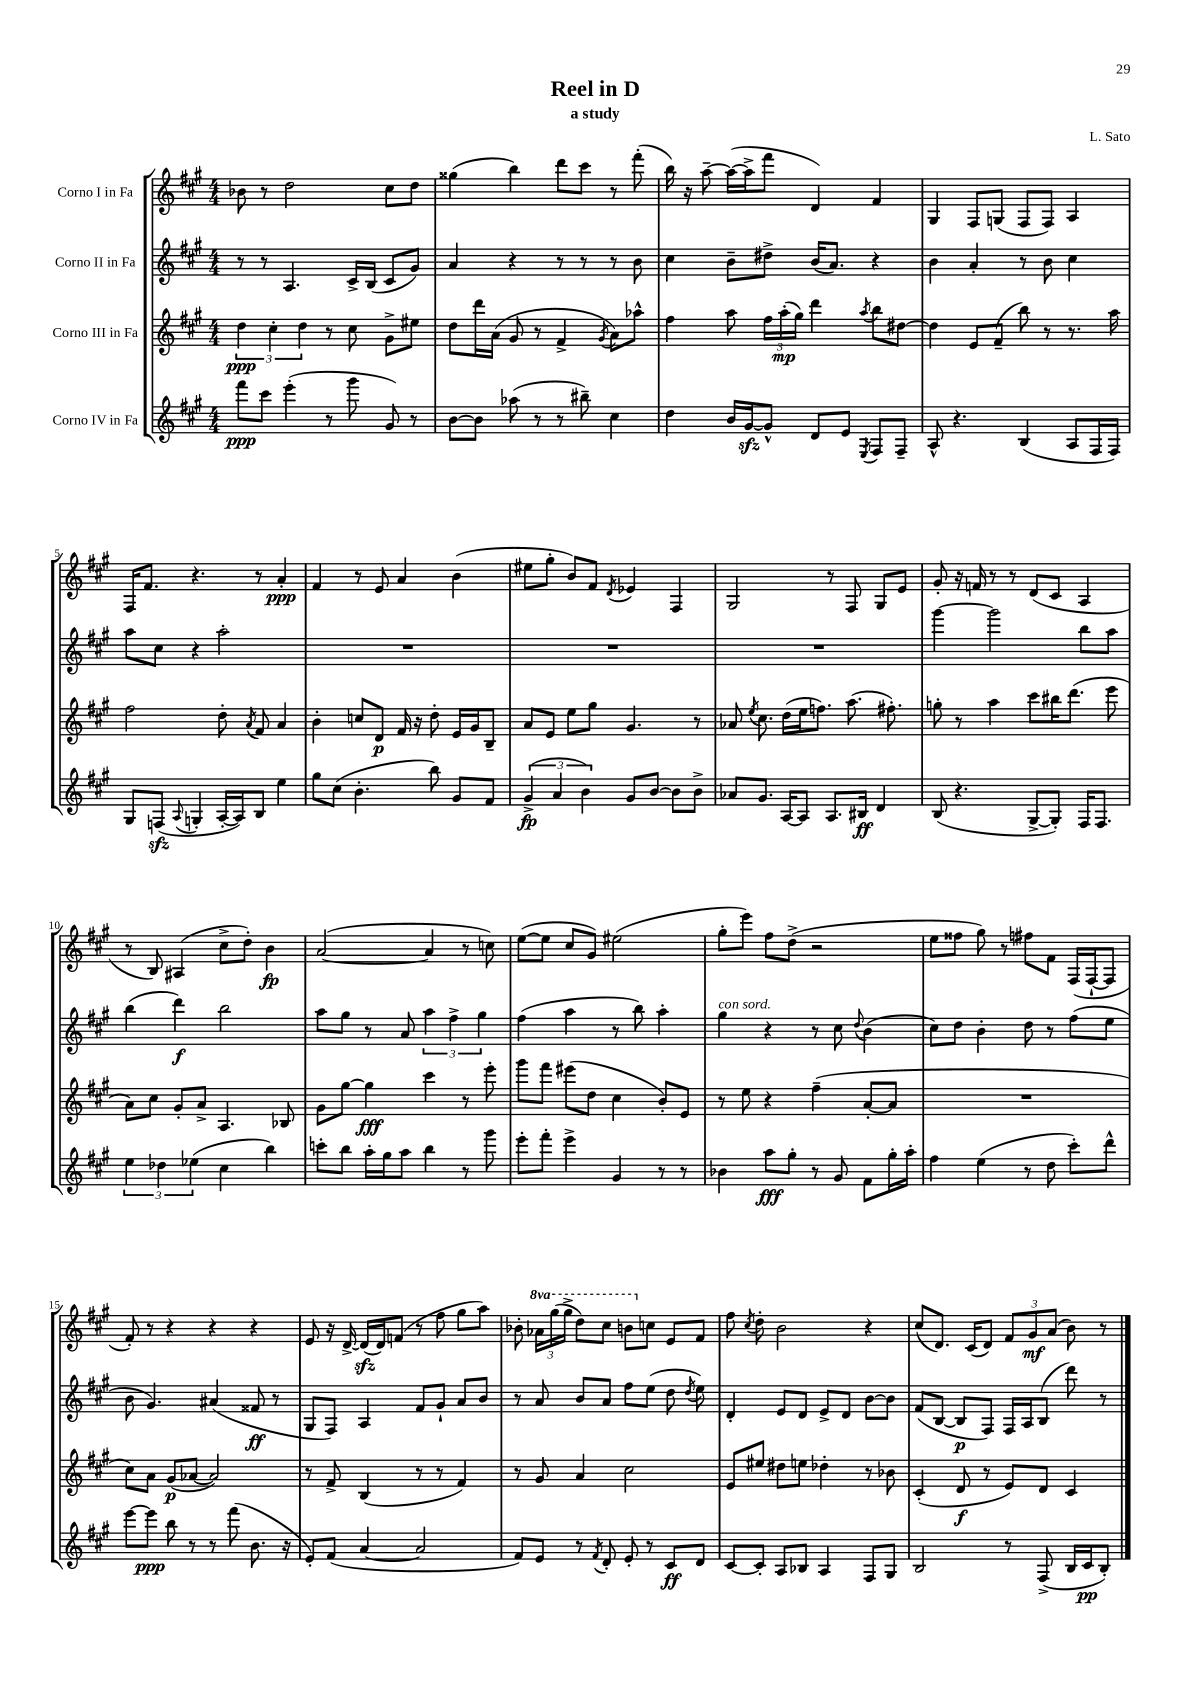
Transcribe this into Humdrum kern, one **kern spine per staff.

**kern	**dynam	**kern	**dynam	**kern	**dynam	**kern	**dynam
*part4	*part4	*part3	*part3	*part2	*part2	*part1	*part1
*staff4	*staff4	*staff3	*staff3	*staff2	*staff2	*staff1	*staff1
*I"Corno IV in Fa	*	*I"Corno III in Fa	*	*I"Corno II in Fa	*	*I"Corno I in Fa	*
*clefG2	*	*clefG2	*	*clefG2	*	*clefG2	*
*k[f#c#g#]	*	*k[f#c#g#]	*	*k[f#c#g#]	*	*k[f#c#g#]	*
*M4/4	*	*M4/4	*	*M4/4	*	*M4/4	*
=1	=1	=1	=1	=1	=1	=1	=1
8fff#\L	ppp	6dd\	ppp	8r	.	8b-X\	.
8ccc#\J	.	.	.	8r	.	8r	.
.	.	6cc#'\	.	.	.	.	.
(4eee'\	.	.	.	4.A/	.	2dd\	.
.	.	6dd\	.	.	.	.	.
8r	.	8r	.	.	.	.	.
8ggg#\	.	8cc#\	.	16c#^/LL	.	.	.
.	.	.	.	(16B/JJ	.	.	.
8g#/)	.	8g#^\L	.	8c#/L	.	8cc#\L	.
8r	.	8ee#X\J	.	8g#/J)	.	8dd\J	.
=2	=2	=2	=2	=2	=2	=2	=2
[8b\L	.	8dd\L	.	4a/	.	(4gg##X\	.
8b\J]	.	16ddd\L	.	.	.	.	.
.	.	(16a\JJ	.	.	.	.	.
(8aa-X\	.	8g#/	.	4r	.	4bb\)	.
8r	.	8r	.	.	.	.	.
8r	.	4f#^/	.	8r	.	8ddd\L	.
8bb#X~\)	.	.	.	8r	.	8ccc#\J	.
.	.	8qg#/	.	.	.	.	.
4cc#\	.	8a\L)	.	8r	.	8r	.
.	.	8aa-X^^\J	.	8b\	.	(8fff#'\	.
=3	=3	=3	=3	=3	=3	=3	=3
4dd\	.	4ff#\	.	4cc#\	.	16bb\)	.
.	.	.	.	.	.	16r	.
.	.	.	.	.	.	[8aa~\	.
16b/LL	.	8aa\	.	8b~\L	.	(16aa\LL_	.
[16g#zz/J	.	.	.	.	.	16aa^\J]	.
8g#^^/J]	.	24ff#\LL	.	8dd#X^\J	.	8fff#\J	.
.	.	(24aa'\	mp	.	.	.	.
.	.	24gg#\JJ)	.	.	.	.	.
8d/L	.	4ddd\	.	(16b/KL	.	4d/)	.
.	.	.	.	8.a/J)	.	.	.
8e/J	.	.	.	.	.	.	.
8qE/	.	8qaa/	.	.	.	.	.
8F#/L	.	8bb\L	.	4r	.	4f#/	.
8F#~/J	.	[8dd#X\J	.	.	.	.	.
=4	=4	=4	=4	=4	=4	=4	=4
8A^^/	.	4dd#\]	.	4b\	.	4G#/	.
4.r	.	.	.	.	.	.	.
.	.	8e/L	.	4a'/	.	8F#/L	.
.	.	(8f#~/J	.	.	.	(8Gn/J	.
(4B/	.	8bb\)	.	8r	.	8F#/L	.
.	.	8r	.	8b\	.	8F#/J)	.
8A/L	.	8.r	.	4cc#\	.	4A/	.
16F#/L	.	.	.	.	.	.	.
16F#/JJ)	.	16aa\	.	.	.	.	.
!!LO:LB:g=z
=5	=5	=5	=5	=5	=5	=5	=5
8G#/L	.	2ff#\	.	8aa\L	.	16F#/KL	.
.	.	.	.	.	.	8.f#/J	.
(8Fnzz/J	.	.	.	8cc#\J	.	.	.
8qqA/	.	.	.	.	.	.	.
4Gn'/	.	.	.	4r	.	4.r	.
[16A'/LL	.	8dd'\	.	2aa'\	.	.	.
16A/J])	.	.	.	.	.	.	.
.	.	8qa/	.	.	.	.	.
8B/J	.	8f#/	.	.	.	8r	.
4ee\	.	4a/	.	.	.	4a'/	ppp
=6	=6	=6	=6	=6	=6	=6	=6
8gg#\L	.	4b'\	.	1r	.	4f#/	.
(8cc#\J	.	.	.	.	.	.	.
4.b'\	.	8ccn/L	.	.	.	8r	.
.	.	8d/J	p	.	.	8e/	.
.	.	16f#/	.	.	.	4a/	.
.	.	16r	.	.	.	.	.
8bb\)	.	8dd'\	.	.	.	.	.
8g#/L	.	16e/LL	.	.	.	(4b\	.
.	.	16g#/J	.	.	.	.	.
8f#/J	.	8B~/J	.	.	.	.	.
=7	=7	=7	=7	=7	=7	=7	=7
(6g#^/	fp	8a/L	.	1r	.	8ee#X\L	.
.	.	8e/J	.	.	.	8gg#'\J	.
6a/	.	.	.	.	.	.	.
.	.	8ee\L	.	.	.	8b/L)	.
6b\)	.	.	.	.	.	.	.
.	.	8gg#\J	.	.	.	8f#/J	.
.	.	.	.	.	.	8qd/	.
8g#/L	.	4.g#/	.	.	.	4e-X/	.
[8b/J	.	.	.	.	.	.	.
8b\L]	.	.	.	.	.	4F#/	.
8b^\J	.	8r	.	.	.	.	.
=8	=8	=8	=8	=8	=8	=8	=8
8a-X/L	.	8a-X/	.	1r	.	2G#/	.
.	.	8qee/	.	.	.	.	.
8.g#/J	.	8.cc#\	.	.	.	.	.
[16A/KL	.	(16dd\LL	.	.	.	.	.
8A/J]	.	16ee\J	.	.	.	.	.
.	.	8.ffn\J)	.	.	.	.	.
8.A/L	.	.	.	.	.	8r	.
.	.	(8.aa\	.	.	.	8F#/	.
16B#X/Jk	ff	.	.	.	.	.	.
4d/	.	.	.	.	.	8G#/L	.
.	.	8.ff#X'\)	.	.	.	.	.
.	.	.	.	.	.	8e/J	.
=9	=9	=9	=9	=9	=9	=9	=9
(8B/	.	8ggn'\	.	[4ggg#\	.	8g#'/	.
4.r	.	8r	.	.	.	16r	.
.	.	.	.	.	.	16fn/	.
.	.	4aa\	.	2ggg#\]	.	8r	.
.	.	.	.	.	.	8r	.
[8G#^/L	.	8ccc#\L	.	.	.	(8d/L	.
8G#'/J])	.	16bb#X\K	.	.	.	8c#/J	.
.	.	(8.ddd\J	.	.	.	.	.
16F#/KL	.	.	.	8bb\L	.	4A/	.
8.F#/J	.	.	.	.	.	.	.
.	.	8eee\	.	8aa\J	.	.	.
!!LO:LB:g=z
=10	=10	=10	=10	=10	=10	=10	=10
6ee\	.	8a\L)	.	(4bb\	.	8r	.
.	.	8cc#\J	.	.	.	8B/)	.
6dd-X\	.	.	.	.	.	.	.
.	.	8g#'/L	.	4ddd\)	f	(4A#X/	.
(6ee-X\	.	.	.	.	.	.	.
.	.	8a^/J	.	.	.	.	.
4cc#\	.	4.A/	.	2bb\	.	8cc#^\L	.
.	.	.	.	.	.	8dd'\J)	.
4bb\)	.	.	.	.	.	4b\	fp
.	.	8B-X/	.	.	.	.	.
=11	=11	=11	=11	=11	=11	=11	=11
8cccn'\L	.	8g#\L	.	8aa\L	.	([2a/	.
8bb\J	.	[8gg#\J	.	8gg#\J	.	.	.
16aa'\LL	.	4gg#\]	fff	8r	.	.	.
16gg#\J	.	.	.	.	.	.	.
8aa\J	.	.	.	8a/	.	.	.
4bb\	.	4ccc#\	.	6aa\	.	4a/]	.
.	.	.	.	6ff#^\	.	.	.
8r	.	8r	.	.	.	8r	.
.	.	.	.	6gg#\	.	.	.
8ggg#\	.	8eee'\	.	.	.	8ccn\)	.
=12	=12	=12	=12	=12	=12	=12	=12
8eee'\L	.	8ggg#\L	.	(4ff#\	.	([8ee\L	.
8fff#'\J	.	8fff#\J	.	.	.	8ee\J]	.
4eee^\	.	(8eee#X\L	.	4aa\	.	8cc#/L	.
.	.	8dd\J	.	.	.	8g#/J)	.
4g#/	.	4cc#\	.	8r	.	(2ee#X\	.
.	.	.	.	8bb\)	.	.	.
8r	.	8b'/L)	.	4aa'\	.	.	.
8r	.	8e/J	.	.	.	.	.
=13	=13	=13	=13	=13	=13	=13	=13
!	!	!	!	!LO:TX:a:i:t=con sord.	!	!	!
4b-X\	.	8r	.	4gg#\	.	8gg#'\L	.
.	.	8ee\	.	.	.	8eee\J)	.
8aa\L	fff	4r	.	4r	.	8ff#\L	.
8gg#'\J	.	.	.	.	.	(8dd^\J	.
8r	.	(4ff#~\	.	8r	.	2r	.
8g#/	.	.	.	8cc#\	.	.	.
.	.	.	.	8qqdd/	.	.	.
8f#\L	.	[8a'/L	.	(4b\	.	.	.
16gg#'\L	.	8a/J]	.	.	.	.	.
16aa'\JJ	.	.	.	.	.	.	.
=14	=14	=14	=14	=14	=14	=14	=14
4ff#\	.	1r	.	8cc#\L)	.	8ee\L	.
.	.	.	.	8dd\J	.	8ff##X\J	.
(4ee\	.	.	.	4b'\	.	8gg#\)	.
.	.	.	.	.	.	8r	.
8r	.	.	.	8dd\	.	8ff#X\L	.
8dd\	.	.	.	8r	.	8f#\J	.
8ccc#'\L)	.	.	.	(8ff#\L	.	(16F#/LL	.
.	.	.	.	.	.	[16F#`/J	.
8ddd^^\J	.	.	.	8ee\J	.	8F#/J]	.
!!LO:LB:g=z
=15	=15	=15	=15	=15	=15	=15	=15
[8eee\L	.	8cc#\L)	.	8b\	.	8f#'/)	.
8eee\J]	ppp	8a\J	.	4.g#/)	.	8r	.
8bb\	.	(8g#/L	p	.	.	4r	.
8r	.	[8a-X/J	.	.	.	.	.
8r	.	2a-/])	.	(4a#X/	.	4r	.
(8fff#\	.	.	.	.	.	.	.
8.b\	.	.	.	8f##X/	ff	4r	.
.	.	.	.	8r	.	.	.
16r	.	.	.	.	.	.	.
=16	=16	=16	=16	=16	=16	=16	=16
8e'/L)	.	8r	.	8G#/L	.	8e/	.
(8f#/J	.	8f#^/	.	8F#/J)	.	16r	.
.	.	.	.	.	.	[16d^/	.
[4a/	.	(4B/	.	4A/	.	(16dzz/LL]	.
.	.	.	.	.	.	16d/J)	.
.	.	.	.	.	.	(8fn/J	.
2a/]	.	8r	.	8f#/L	.	8r	.
.	.	8r	.	8g#`/J	.	8ff#\	.
.	.	4f#/)	.	8a/L	.	8gg#\L	.
.	.	.	.	8b/J	.	8aa\J)	.
=17	=17	=17	=17	=17	=17	=17	=17
8f#/L)	.	8r	.	8r	.	8b-X'\	.
*	*	*	*	*	*	*8va	*
8e/J	.	8g#/	.	8a/	.	24aa-X\LL	.
.	.	.	.	.	.	(24ggg#\	.
.	.	.	.	.	.	24ggg#^\JJ	.
8r	.	4a/	.	8b/L	.	8ddd\L)	.
8qf#/	.	.	.	.	.	.	.
8d'/	.	.	.	8a/J	.	8ccc#\J	.
8e'/	.	2cc#\	.	8ff#\L	.	8bbn\L	.
*	*	*	*	*	*	*X8va	*
8r	.	.	.	(8ee\J	.	8ccn\J	.
8c#/L	ff	.	.	8dd\	.	8e/L	.
.	.	.	.	8qdd/	.	.	.
8d/J	.	.	.	8ee\)	.	8f#/J	.
=18	=18	=18	=18	=18	=18	=18	=18
[8c#/L	.	8e/L	.	4d'/	.	8ff#\	.
.	.	.	.	.	.	8qcc#/	.
8c#'/J]	.	8ee#X/J	.	.	.	8dd'\	.
8A/L	.	8dd#X\L	.	8e/L	.	2b\	.
8B-X/J	.	8een\J	.	8d/J	.	.	.
4A/	.	4dd-X'\	.	8e^/L	.	.	.
.	.	.	.	8d/J	.	.	.
8F#/L	.	8r	.	[8b\L	.	4r	.
8G#/J	.	8b-X\	.	8b\J]	.	.	.
=19	=19	=19	=19	=19	=19	=19	=19
2B/	.	(4c#'/	.	(8f#/L	.	(8cc#/L	.
.	.	.	.	[8B/J	.	8.d/J)	.
.	.	8d/	f	8B/L]	p	.	.
.	.	.	.	.	.	(16c#/KL	.
.	.	8r	.	8F#/J)	.	8d/J)	.
8r	.	8e/L)	.	16F#/LL	.	12f#/L	.
.	.	.	.	16A/J	.	.	.
.	.	.	.	.	.	12g#/	mf
(8F#^/	.	8d/J	.	(8B/J	.	.	.
.	.	.	.	.	.	(12a/J	.
16B/LL	.	4c#/	.	8ddd\)	.	8b\)	.
16c#/J	pp	.	.	.	.	.	.
8B'/J)	.	.	.	8r	.	8r	.
==	==	==	==	==	==	==	==
*-	*-	*-	*-	*-	*-	*-	*-
